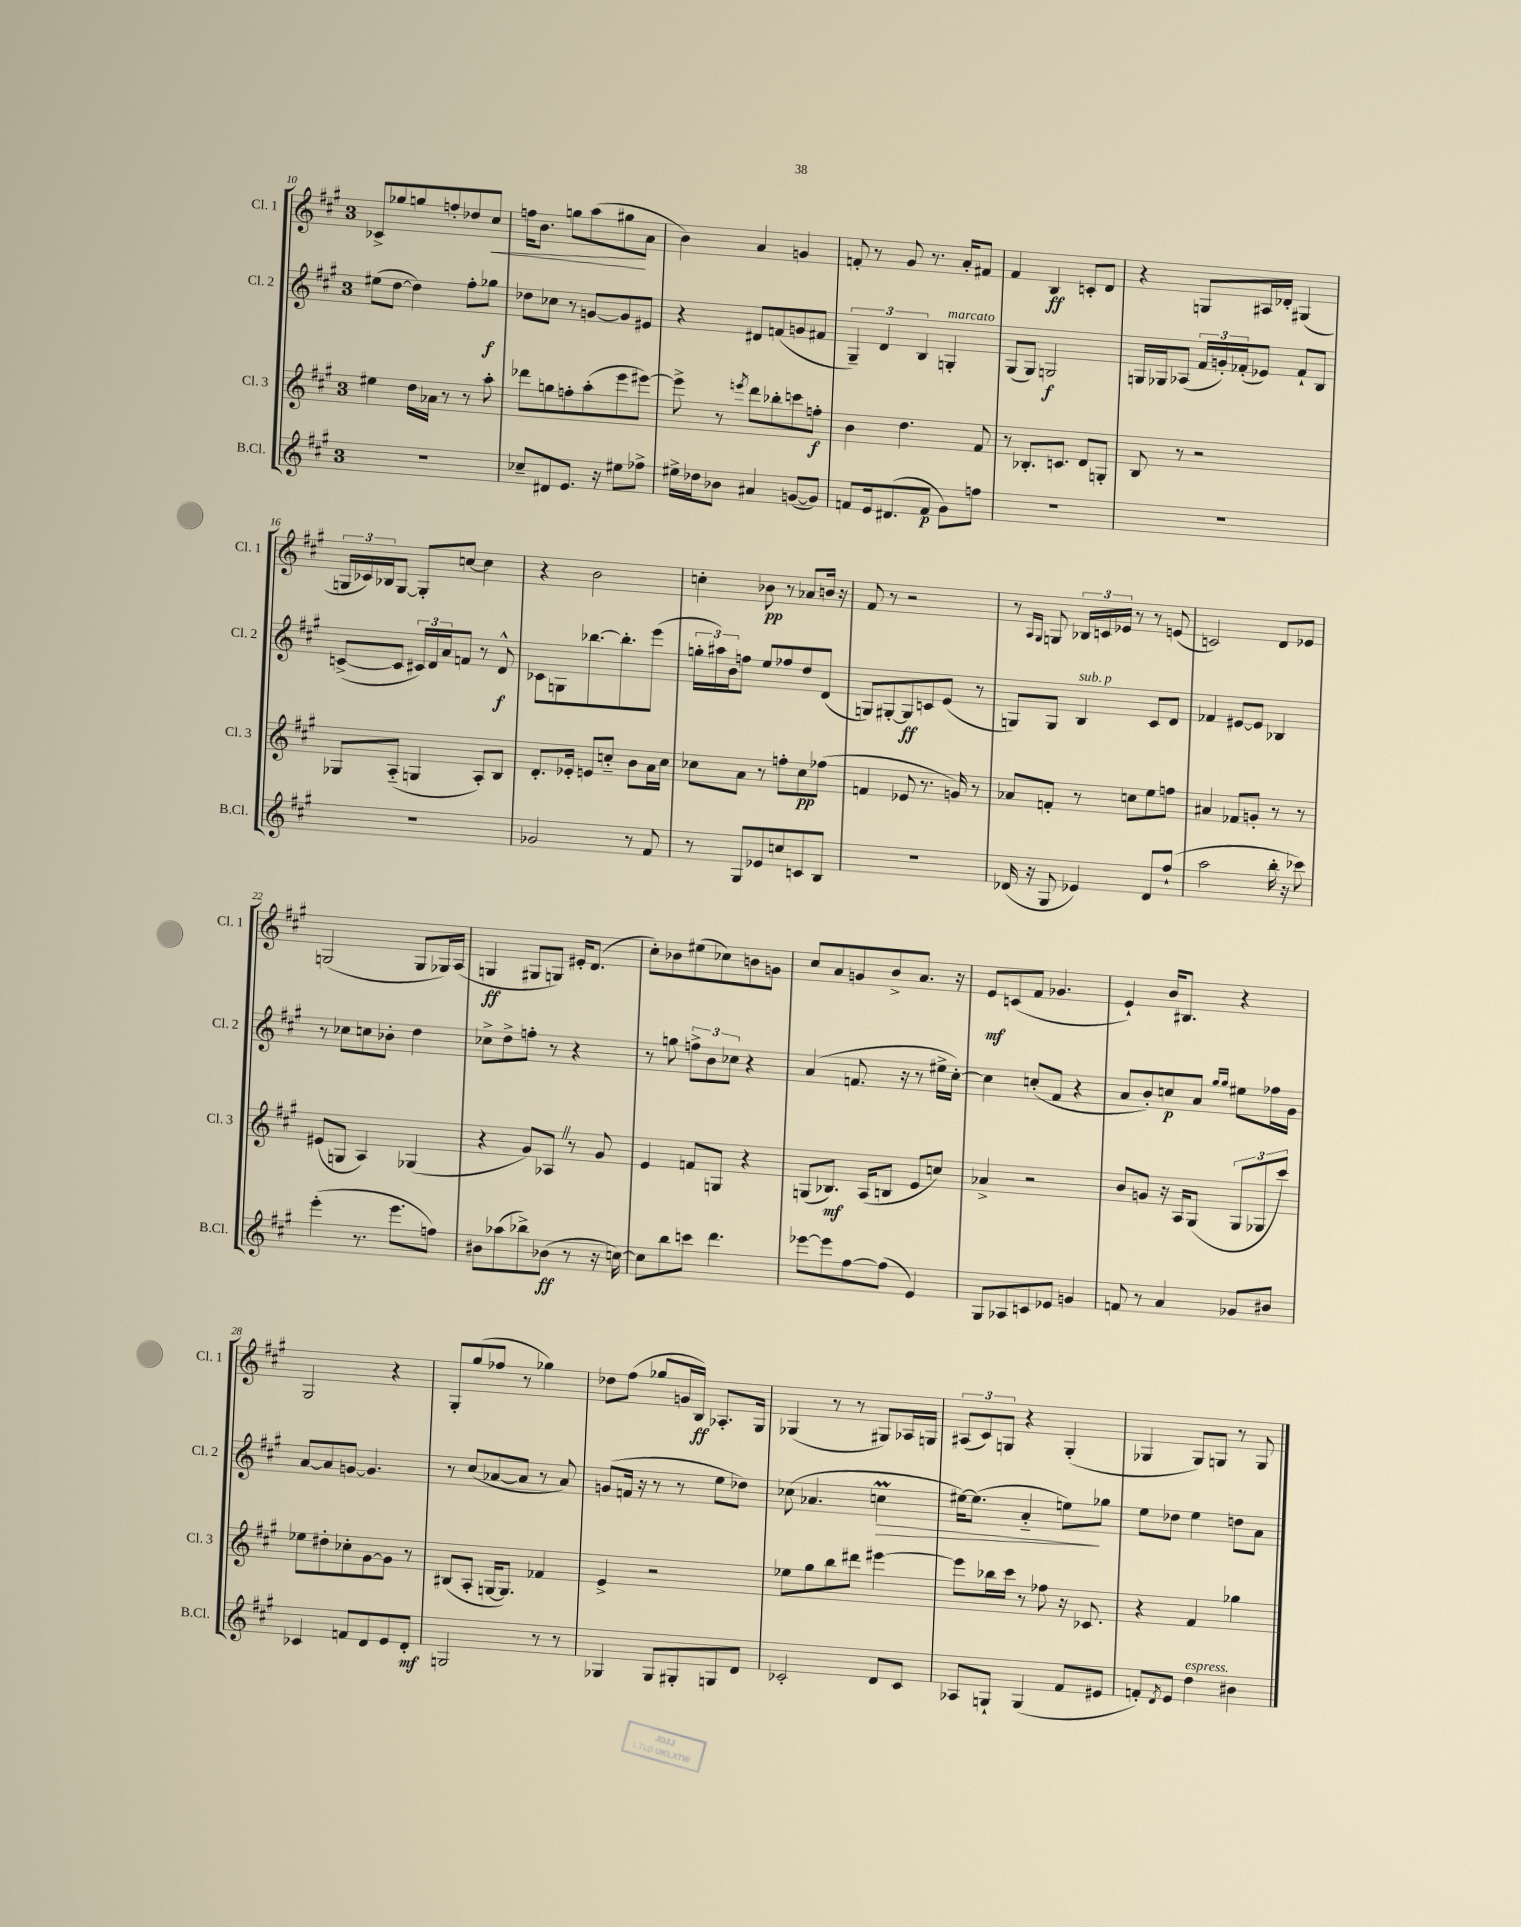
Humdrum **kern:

**kern	**kern	**kern	**kern
*staff4	*staff3	*staff2	*staff1
*clefG2	*clefG2	*clefG2	*clefG2
*k[f#c#g#]	*k[f#c#g#]	*k[f#c#g#]	*k[f#c#g#]
*M3/4	*M3/4	*M3/4	*M3/4
2.r	4ee#\	(8ee#\L	8c-^/L
.	.	[8dd\J	8gg-/
.	16dd\LL	4dd\])	8gg/
.	16a-\JJ	.	.
.	8r	.	8ff'/
.	8r	8ff#'\L	8dd-/
.	8aa'\	8gg-\J	8cc#/J
=	=	=	=
8cc-~/L	8ddd-\L	8dd-\L	16ff\LK
.	.	.	8.b\J
8d#/	8gg\	8cc-\J	.
8.e/J	8ff'\	8r	8gg\L
.	(8aa'\	[8g/L	(8aa\
16r	.	.	.
8ee#\L	8eee\	8g/]	8gg#\
8ff-^\J	[8eee#\J)	8e#/J	8a\J
=	=	=	=
16ee#^\LL	8eee#^\]	4r	4b\)
16dd-\J	.	.	.
8b-\J	8r	.	.
.	8qeee/	.	.
4a#/	8ddd\L	8d#/L	4a/
.	8bb-'\	(8f/	.
([8g/L	8ccc\	8g/	4g/
8g/]J)	8ff'\J	8f#/J	.
=	=	=	=
8f/L	4b\	6G#~/)	8f'/
16e/k	.	.	8r
.	.	6d/	.
(8.d#/	.	.	.
.	4.dd\	.	8g#/
.	.	6B/	.
8f/J	.	.	8.r
8g#\L)	.	4G'/	.
.	.	.	16a'/LK
8ff\J	8f#/	.	8f#/J
=	=	=	=
2.r	8r	(8G#/L	4f#/
.	8.B-'/L	8G#/J)	.
.	.	2G/	4B/
.	8.c/J	.	.
.	8d/L	.	8c'/L
.	8G'/J	.	8d/J
=	=	=	=
2.r	8B/	16G/LL	4r
.	.	16G-/J	.
.	8r	(8A-/J	.
.	2r	24f#/LL	8G/L
.	.	24g'/)	.
.	.	(24f-'/J	.
.	.	8e-/J)	16A#/L
.	.	.	16d-'/JJ
.	.	8f-`/L	(4G#/
.	.	8B/J	.
=	=	=	=
2.r	8G-/L	([8c^/L	24G/LL
.	.	.	24c-/)
.	.	.	24B-/J
.	(8A'~/J	8c/]J	[8G/J
.	4G/	24c#/LL)	8G'/]L
.	.	24d/	.
.	.	24a/J	.
.	.	8f/J	[8cc/J
.	8A'/L)	8r	4cc\]
.	8B/J	8d^^/	.
=	=	=	=
2g-/	8.d'/L	8c-\L	4r
.	.	8G\	.
.	16e-'/Jk	.	.
.	8e/L	[8.bb-\	2b\
.	8cc'~/J	.	.
.	.	8.bb-'\]	.
8r	8b\L	.	.
8f#/	16a\L	(8eee\J	.
.	16cc\JJ	.	.
=	=	=	=
8r	8cc-\L	24gg'\LL	4cc'\
.	.	24aa#\)	.
.	.	24b\J	.
8G#/L	8a\J	8ff\J	.
8e-/	8r	8ee/L	8b-\
8cc/	8ff'\L	8ff-/	8r
8c/	8cc-\	8dd/	8a-/L
8B/J	(8ff-\J	(8d/J	16b/Jk
.	.	.	16r
=	=	=	=
2.r	4f/	8G/L)	8f#/
.	.	[8G#'/	8r
.	8e-/	8G#/]	2r
.	8.r	8c/	.
.	.	(8e/J	.
.	16g/)	.	.
.	8r	8r	.
=	=	=	=
(16d-/	8a-/L	8G/L)	8r
16r	.	.	.
.	.	.	16qqA/LL
.	.	.	16qqG#/JJ
8G#/	8f'/J	8G/J	8G/
4e-/)	8r	4B/	24B-/LL
.	.	.	24c/
.	.	.	24e-/JJ
.	8cc\L	.	8r
8d-/L	8ee\	8c#/L	8r
(8ff#`/J	8ff\J	8d/J	(8e/
=	=	=	=
2aa\	4a#/	4f-/	2c/)
.	8f-/L	[8e#/L	.
.	8g'/J	8e#/]J	.
16bb'\	8r	4B-/	8d/L
16r	.	.	.
8ccc-\)	8r	.	8e-/J
=	=	=	=
(4eee'\	(8e#/L	8r	(2G/
.	8G/J	8cc-\L	.
8.r	4A/)	8cc\	.
.	.	8b-'\J	.
8.eee\L	.	.	.
.	(4G-/	4dd\	8G/L
8ff\J)	.	.	16G-/L)
.	.	.	(16A/JJ
=	=	=	=
8b#\L	4r	8cc-^\L	4G/
(8aa-\	.	8dd^\	.
8bb-^\)	8g#/L)	8ff'\J	8G#/L
(8b-\J	8A-/J	8r	8G/J)
8r	8r	4r	16e#'/LK
.	.	.	(8.d/J
16r	8g#/	.	.
[16cc\)	.	.	.
=	=	=	=
8cc\]L	4e/	8r	8cc#'\L)
8bb\	.	8gg\	8b-\
8ccc\J	8f/L	12ff^\L	(8ee#\
.	.	12b\	.
4.ddd\	8G/J	.	8cc-\)
.	.	12cc-\J	.
.	4r	4r	8b\
.	.	.	8g\J
=	=	=	=
[8eee-\L	(8G/L	(4a/	8cc#/L
8eee-\]	8.B-/J)	.	8a/
[8ff#\	.	8.f/	8g/
.	(16A/LK	.	.
(8ff#\]J	8B/J	.	8b^/
.	.	16r	.
4e/)	8e/L	8r	8.a/J
.	8cc/J)	16ee#^\LL	.
.	.	[16cc#'\JJ)	16r
=	=	=	=
8G#/L	4a-^/	4cc#\]	8e/L
8A-/	.	.	(8c/
8c/	2r	(8cc'/L	8f#/J
8e-/J	.	8f#/J	4.g-/
4g/	.	4r	.
=	=	=	=
8f/	8b/L	8a/L	4e`/)
8r	8g/J	8b'/)	.
4a/	16r	8cc/	16b/LK
.	16A/LK	.	8.B#/J
.	(8G#/J	8a/J	.
.	.	16qqgg#/LL	.
.	.	16qqgg#/JJ	.
8g-/L	12G#/L	8ee#\L	4r
.	12G-/	.	.
8b#/J	.	16ff-\L	.
.	12ccc#/J)	.	.
.	.	16g#\JJ	.
=	=	=	=
4c-/	8ee-\L	[8a/L	2G#/
.	8dd#'\	8a/]	.
8f/L	8cc-'\	[8g/J	.
8d/	[8g#\	4.g/]	.
8e/	8g#\]J	.	4r
8d'/J	8r	.	.
=	=	=	=
2G/	(8B#/L	8r	8G#'/L
.	8A'/J	(8cc#/L	(8gg#/
.	[16G/LK	[8a-/	8ff-/J
.	8.G/]J)	.	.
.	.	8a-/]J	8r
8r	4f-/	8r	4gg-\)
8r	.	8a-/)	.
=	=	=	=
4G-/	4e^/	(8g/L	8dd-\L
.	.	16f/Jk	(8ff#\J
.	.	16r	.
8G-/L	2r	8r	8gg-/L
8G#'/	.	8r	16g/L
.	.	.	16B/JJ)
8G/	.	8ee\L	8.A-'/L
8d/J	.	8dd-\J)	.
.	.	.	16G#/Jk
=	=	=	=
2c-'/	8ee-\L	(8cc-\	(4G-/
.	8gg#\	4.a-/	.
.	8bb\	.	8r
.	8ddd#\J	.	8r
8d/L	[4eee#\	4cc\	8G#/L)
8c-/J	.	.	16A-/L
.	.	.	16G/JJ
=	=	=	=
8A-/L	8eee#\]L	[16ee#\LK)	(12A#/L
.	.	(8.ee#\]J	.
.	.	.	12c#/)
8G`/J	16bb-\L	.	.
.	.	.	12G/J
.	16ccc#\JJ	.	.
(4G/	8r	4a'~/	4r
.	8ff-\	.	.
8f#/L	16r	8ee\L)	(4G'/
.	8.c-/	.	.
8e#/J	.	8gg-\J	.
=	=	=	=
8f'/L)	4r	8ee\L	4G-/
8qd/	.	.	.
8e/J	.	8dd-\J	.
4dd\	4f#/	4ee\	8G-/L)
.	.	.	8G/J
4b#\	4gg-\	8dd\L	8r
.	.	8a\J	8G/
==	==	==	==
*-	*-	*-	*-
